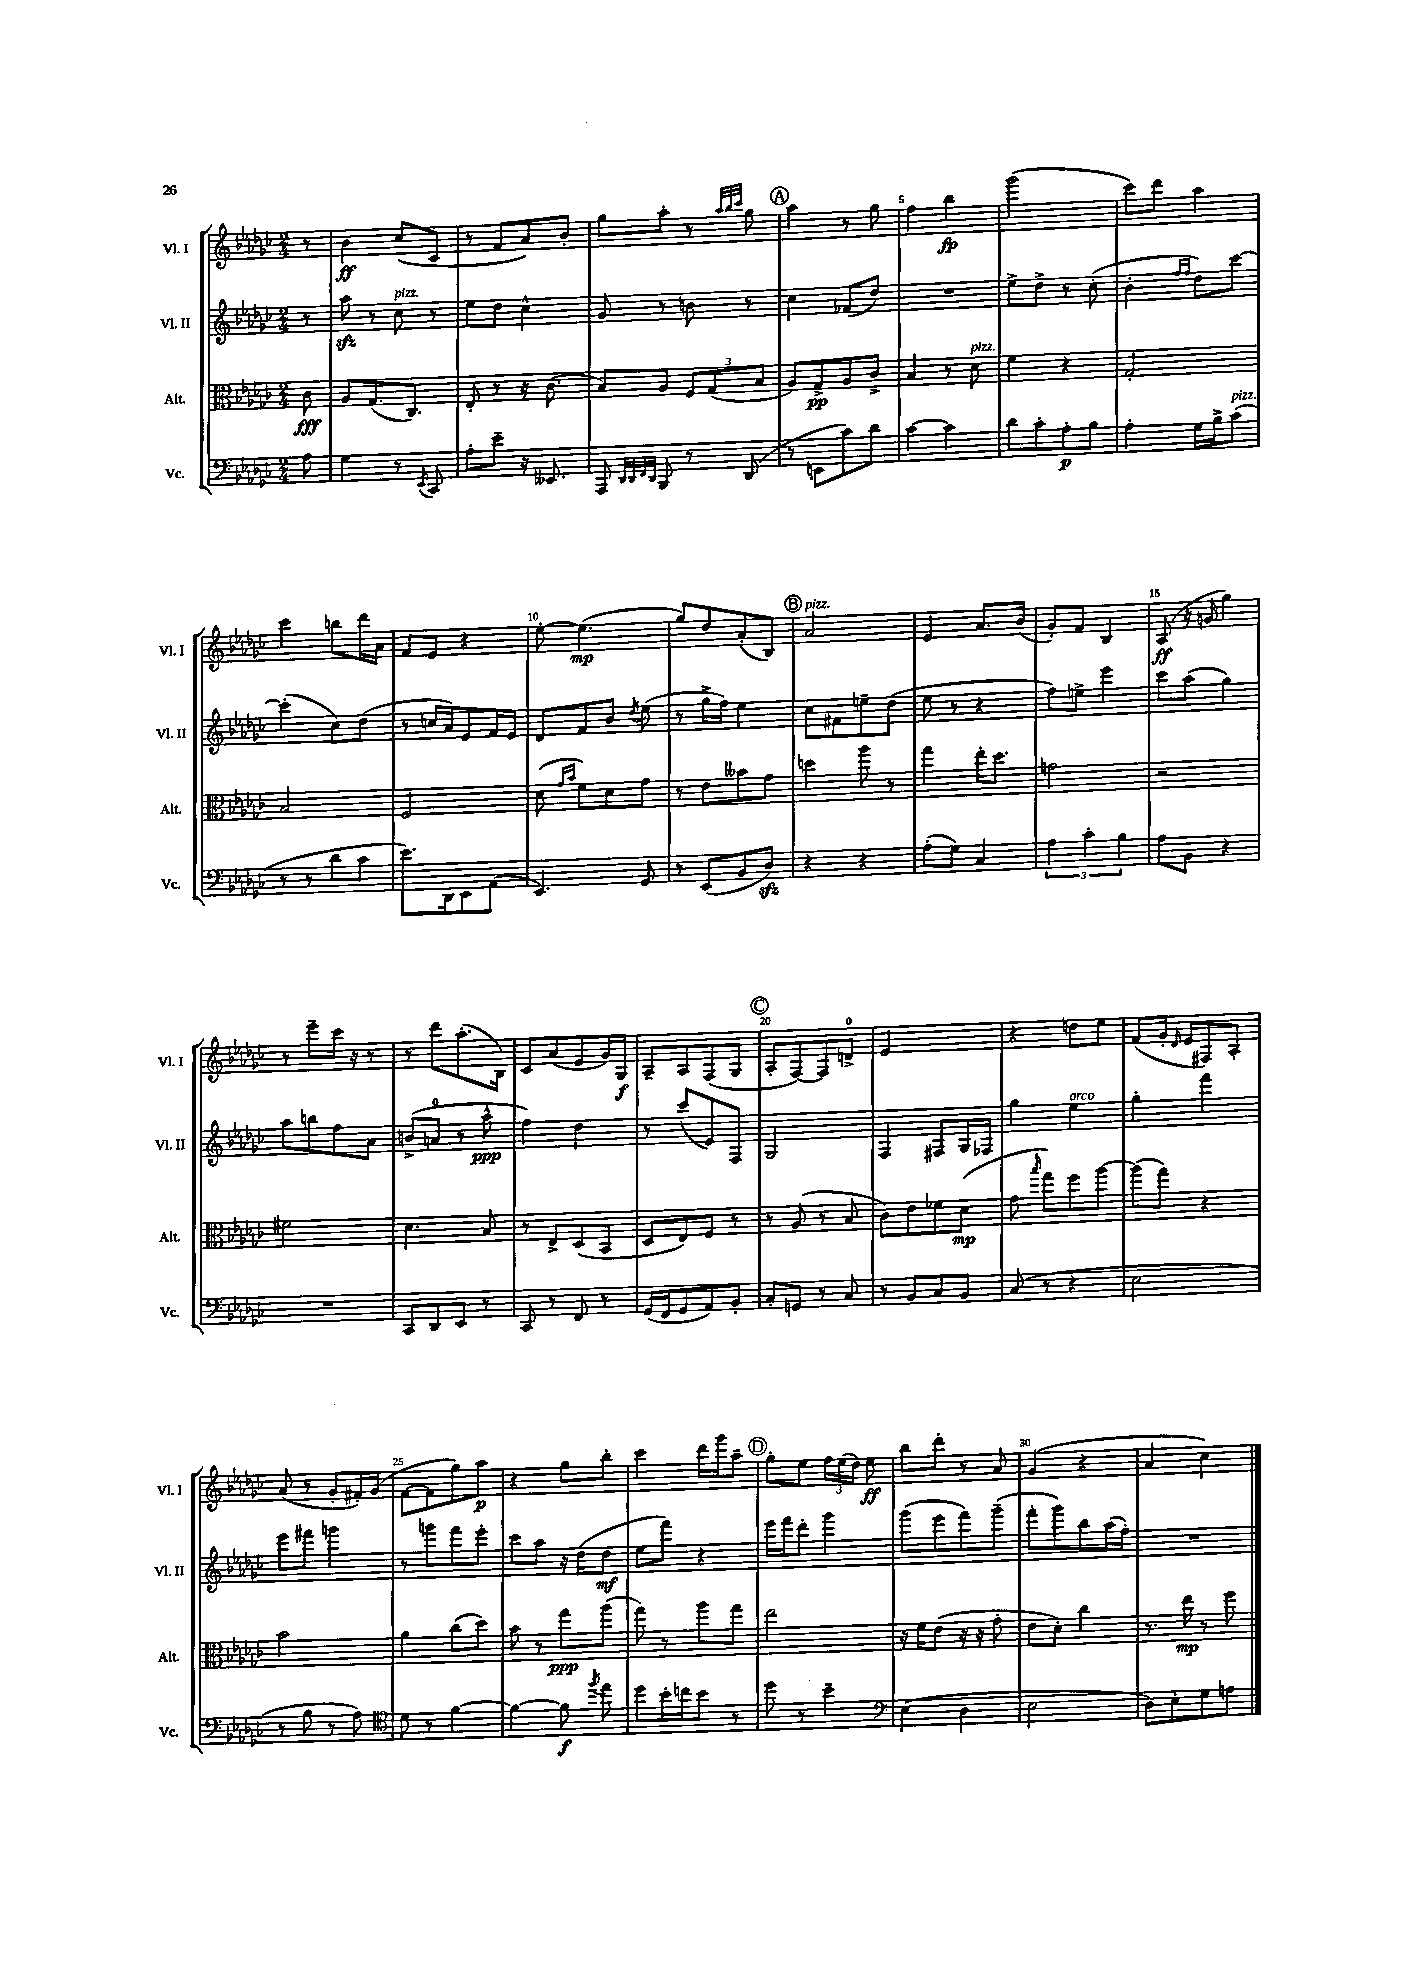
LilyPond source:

<<
\new StaffGroup <<
\new Staff = "s0" \with { instrumentName = "Vl. I" shortInstrumentName = "Vl. I" } {
    \clef treble \key ges \major \numericTimeSignature \time 2/4 \partial 8
    \autoBeamOff r8 |
    bes'4\ff ces''8[( ces'8] |
    r8 f'8[ aes'8) bes'8]-. |
    ges''8[ aes''8]-. r8 \grace { aes''32[ bes''32 ces'''32] } ges''8 |
    \mark \markup { \circle "A" } aes''4 r8 ges''8 |
    f''4 bes''4\fp |
    ges'''2( |
    ces'''8[) des'''8] aes''4 |
    ces'''4 b''8[ des'''16 aes'16] |
    f'8[ ees'8] r4 |
    ees''8~-. ees''4.\mp( |
    ges''8[) des''8 aes'8-.( bes8]) |
    \mark \markup { \circle "B" } aes'2^\markup { \italic "pizz." } |
    ees'4 aes'8.[ bes'16]( |
    ges'8[-.) f'8] bes4 |
    aes8\ff( r16 g'16 ges''4) |
    r8 ees'''8[-- ces'''16] r16 r8 |
    r8 des'''8[ aes''8.-.( bes16]) |
    ces'8[ aes'8( ees'8 ges'16) ges16]\f |
    aes8[-- aes8 f8( ges8] |
    \mark \markup { \circle "C" } aes8[-. f8~) f8 d'8]-0-> |
    ees'2 |
    r4 d''8[ ees''8] |
    f'8[( ges'16]-. \grace { des'16 } ees'16[ fis8) aes8]-. |
    aes'8( r8 ges'8[-. fis'16-.) ges'16]( |
    f'8[~ f'8 ges''8) aes''8]\p |
    r4 ges''8[ bes''8]-. |
    ces'''4 des'''16[ ges'''16 aes''8]-- |
    \mark \markup { \circle "D" } ges''8[-. ees''8] \tuplet 3/2 { f''16[ ees''16( des''16]) } ees''8\ff |
    bes''8[ des'''8]-. r8 aes'8 |
    ges'4( r4 |
    aes'4 ces''4) \bar "|." |
}
\new Staff = "s1" \with { instrumentName = "Vl. II" shortInstrumentName = "Vl. II" } {
    \clef treble \key ges \major \numericTimeSignature \time 2/4 \partial 8
    \autoBeamOff r8 |
    aes''8\sfz r8 ces''8^\markup { \italic "pizz." } r8 |
    ees''8[ des''8] ces''4-^ |
    ges'8 r8 b'8 r8 |
    \mark \markup { \circle "A" } ces''4 fes'8[( des''8]) |
    R2 |
    ees''8[-> des''8]-> r8 ces''8-.( |
    bes'4-. \grace { f''16[ f''16] } des''8[) ces'''8]~ |
    ces'''4-.( ces''8[) des''8]( |
    r8 c''16[ aes'16) ees'8 f'16 ees'16] |
    des'8[ f'8 bes'8] \acciaccatura { des''8 } ees''8( |
    r8 ges''16[-> f''16]) ees''4 |
    \mark \markup { \circle "B" } ces''8[ fis'8 e''8-- des''8]( |
    ees''8 r8 r4 |
    f''8[) e''8]-> ees'''4 |
    ces'''8[ aes''8]( ges''4) |
    aes''8[ b''8 f''8 aes'8] |
    b'8[->( a'8]-0 r8 aes''8-^\ppp |
    f''4) des''4 |
    r8 ces'''8[( ees'8) f8] |
    \mark \markup { \circle "C" } ges2 |
    f4 fis8[ ges16 fes16] |
    ges''4 ees''4^\markup { \italic "arco" } |
    ges''4-. f'''4 |
    ees'''8[ fis'''8] g'''4 |
    r8 g'''8[ f'''8 ees'''8]-. |
    ces'''8[ aes''8] r16 des''16[( des''8]\mf |
    ees''8[ f'''8]) r4 |
    \mark \markup { \circle "D" } ees'''16[ f'''16 des'''8]-. ges'''4 |
    ges'''8[( ees'''8 f'''8) ges'''8]--( |
    f'''8[-. ges'''8) bes''8 aes''16( f''16]-.) |
    R2 \bar "|." |
}
\new Staff = "s2" \with { instrumentName = "Alt." shortInstrumentName = "Alt." } {
    \clef alto \key ges \major \numericTimeSignature \time 2/4 \partial 8
    \autoBeamOff ces'8\fff |
    aes8[ ges8.( ces8.]) |
    ees8-. r8 r16 ces'8.( |
    bes8[) aes8] \tuplet 3/2 { f8[ ges8( bes8] } |
    \mark \markup { \circle "A" } aes8[) ges8->\pp aes8 ces'8]-> |
    bes4 r8 des'8^\markup { \italic "pizz." } |
    f'4 r4 |
    ges2-. |
    bes2 |
    f2 |
    des'8( \grace { ges'16[ bes'16] } f'8[) des'8 ges'8] |
    r8 ees'8[ beses'8 ges'8] |
    \mark \markup { \circle "B" } d''4 aes''8 r8 |
    ges''4 ees''16[-. des''8.] |
    g'2 |
    r2 |
    fis'2 |
    des'4. bes8 |
    r8 ees8[-> des8( bes,8] |
    des8[ ees8) f8] r8 |
    \mark \markup { \circle "C" } r8 aes8( r8 bes8 |
    ces'8[) ees'8 fes'8 des'8]\mp( |
    ges'8 \grace { bes''16 } ges''8[) f''8 aes''8]~ |
    aes''8[( ges''8]) r4 |
    bes'2 |
    aes'4 ces''8[( des''8]) |
    bes'8 r8 ges''8[\ppp aes''8]( |
    ges''8) r8 aes''8[ ges''8] |
    \mark \markup { \circle "D" } ees''2 |
    r16 f'16[ ees'8]( r16 r16 ges'8-. |
    ees'8[ des'8]-.) ces''4 |
    r8. ees''16\mp r8 f''8 \bar "|." |
}
\new Staff = "s3" \with { instrumentName = "Vc." shortInstrumentName = "Vc." } {
    \clef bass \key ges \major \numericTimeSignature \time 2/4 \partial 8
    \autoBeamOff aes8 |
    ges4 r8 \acciaccatura { ees,8 } ces,8 |
    aes8[-. ees'8]-- r16 eeses,8. |
    aes,,8 \grace { des,32[ des,32 f,32 des,32] } bes,,8 r8 des,8( |
    \mark \markup { \circle "A" } r8 e,8[ ces'8) des'8] |
    ces'4~ ces'4 |
    des'8[ ces'8-. aes8-.\p bes8] |
    aes4-. ges16[ bes16-> ces'8]^\markup { \italic "pizz." }( |
    r8 r8 des'8[ ces'8] |
    ees'8.[) des,16 ees,8 aes,8]( |
    ees,4.) ges,8 |
    r8 ees,8[( bes,8 des8]\sfz) |
    \mark \markup { \circle "B" } r4 r4 |
    aes8[-.( ges8]) ces4 |
    \tuplet 3/2 { aes4 ces'4-. bes4 } |
    aes8[ bes,8] r4 |
    R2 |
    ces,8[ des,8 ees,8] r8 |
    ces,8 r8 f,8 r8 |
    ges,16[( f,16 ges,8 aes,8) bes,8]-. |
    \mark \markup { \circle "C" } ces8[-. g,8] r8 ces8 |
    r8 bes,8[ ces8 bes,8] |
    ces8( r8 r4 |
    ees2 |
    r8 bes8 r8 aes8) |
    \clef tenor des'8 r8 f'4~ |
    f'4~ f'8\f \acciaccatura { f''8 } ees''8 |
    des''8[ bes'16-. c''16 bes'8] r8 |
    \mark \markup { \circle "D" } des''8 r8 bes'4-- |
    \clef bass ees4( des4 |
    ees2 |
    des8[) ees8-. ges8 a8] \bar "|." |
}
>>
>>
\layout { \context { \Score \override BarNumber.break-visibility = ##(#f #t #t) barNumberVisibility = #(every-nth-bar-number-visible 5) } }
